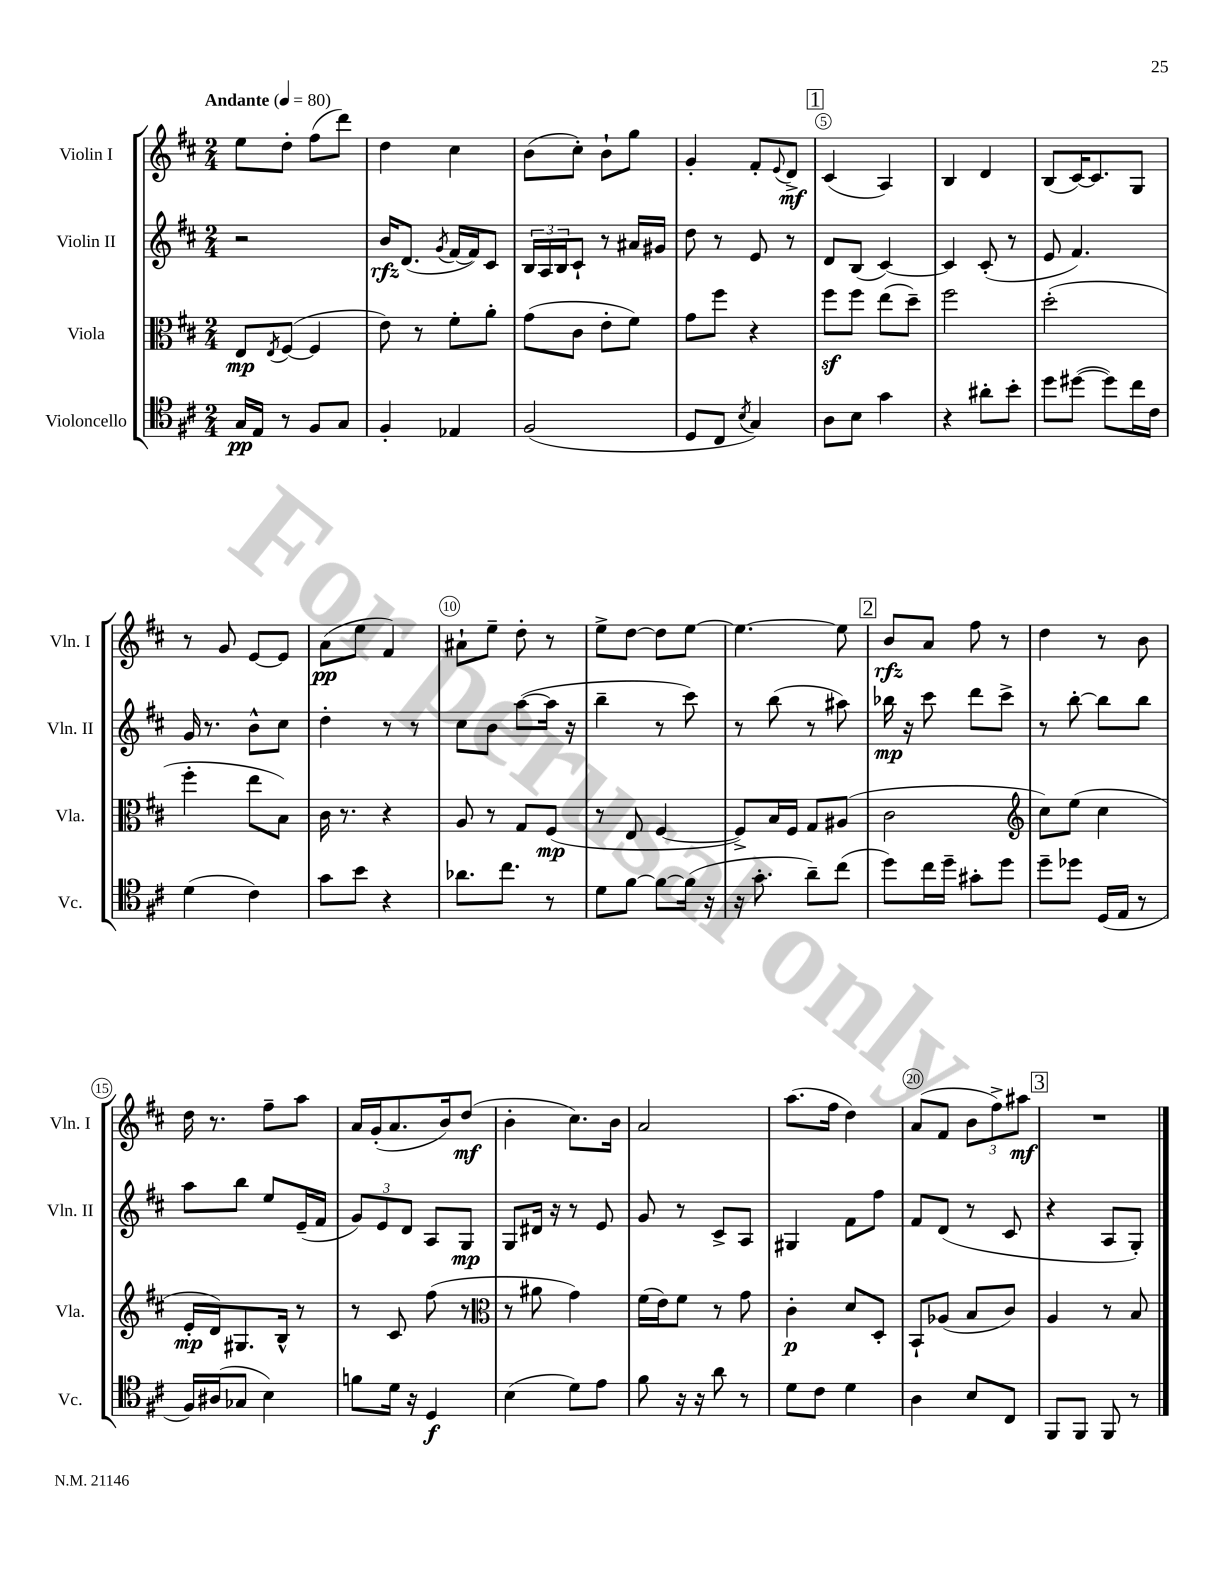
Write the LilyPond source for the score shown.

<<
\new StaffGroup <<
\new Staff = "s0" \with { instrumentName = "Violin I" shortInstrumentName = "Vln. I" } {
    \clef treble \key d \major \numericTimeSignature \time 2/4 \tempo "Andante" 4 = 80
    e''8 d''8-. fis''8( d'''8) |
    d''4 cis''4 |
    b'8( cis''8-.) b'8-! g''8 |
    g'4-. fis'8-. \appoggiatura { e'8 } d'8->\mf |
    \mark \markup { \box "1" } cis'4( a4) |
    b4 d'4 |
    b8( cis'16~) cis'8. g8 |
    r8 g'8 e'8~ e'8 |
    a'8\pp( e''8 fis'4) |
    ais'8-! e''8-- d''8-. r8 |
    e''8-> d''8~ d''8 e''8~ |
    e''4.~ e''8 |
    \mark \markup { \box "2" } b'8\rfz a'8 fis''8 r8 |
    d''4 r8 b'8 |
    d''16 r8. fis''8-- a''8 |
    a'16 g'16-.( a'8. b'16) d''8\mf( |
    b'4-. cis''8.) b'16 |
    a'2 |
    a''8.( fis''16 d''4) |
    a'8( fis'8 \tuplet 3/2 { b'8 fis''8->) ais''8\mf } |
    \mark \markup { \box "3" } R2 \bar "|." |
}
\new Staff = "s1" \with { instrumentName = "Violin II" shortInstrumentName = "Vln. II" } {
    \clef treble \key d \major \numericTimeSignature \time 2/4
    r2 |
    b'16\rfz d'8.( \acciaccatura { g'8 } fis'16~ fis'16) cis'8 |
    \tuplet 3/2 { b16 a16 b16 } cis'8-! r8 ais'16 gis'16 |
    d''8 r8 e'8 r8 |
    \mark \markup { \box "1" } d'8 b8( cis'4~) |
    cis'4 cis'8-.( r8 |
    e'8 fis'4.) |
    g'16 r8. b'8-^ cis''8 |
    d''4-. r8 r8 |
    cis''8 b'8 a''8~( a''16 r16 |
    b''4-- r8 cis'''8) |
    r8 b''8( r8 ais''8) |
    \mark \markup { \box "2" } bes''16\mp r16 cis'''8 d'''8 cis'''8-> |
    r8 b''8~-. b''8 b''8 |
    a''8 b''8 e''8 e'16--( fis'16 |
    \tuplet 3/2 { g'8) e'8 d'8 } a8 g8\mp |
    g8 dis'16 r16 r8 e'8 |
    g'8 r8 cis'8-> a8 |
    gis4 fis'8 fis''8 |
    fis'8 d'8( r8 cis'8 |
    \mark \markup { \box "3" } r4 a8 g8-.) \bar "|." |
}
\new Staff = "s2" \with { instrumentName = "Viola" shortInstrumentName = "Vla." } {
    \clef alto \key d \major \numericTimeSignature \time 2/4
    e8\mp \acciaccatura { e8 } fis8~( fis4 |
    e'8) r8 fis'8-. a'8-. |
    g'8( cis'8 e'8-. fis'8) |
    g'8 fis''8 r4 |
    \mark \markup { \box "1" } fis''8\sf fis''8 e''8( d''8--) |
    fis''2 |
    d''2-.( |
    fis''4-. e''8 b8) |
    cis'16 r8. r4 |
    a8 r8 g8 fis8\mp( |
    r8 e8 fis4~ |
    fis8->) b16 fis16 g8 ais8( |
    \mark \markup { \box "2" } cis'2 |
    \clef treble cis''8) e''8( cis''4 |
    e'16-.\mp d'16) gis8. b16-^ r8 |
    r8 cis'8 fis''8( r8 |
    \clef alto r8 ais'8 g'4) |
    fis'16( e'16) fis'8 r8 g'8 |
    cis'4-.\p d'8 d8-. |
    b,8-! aes8( b8 cis'8) |
    \mark \markup { \box "3" } a4 r8 b8 \bar "|." |
}
\new Staff = "s3" \with { instrumentName = "Violoncello" shortInstrumentName = "Vc." } {
    \clef tenor \key d \major \numericTimeSignature \time 2/4
    g16\pp e16 r8 fis8 g8 |
    fis4-. ees4 |
    fis2( |
    d8 cis8 \acciaccatura { b8 } g4) |
    \mark \markup { \box "1" } a8 b8 g'4 |
    r4 ais'8-. b'8-. |
    d''8 dis''8~( dis''8) cis''16 cis'16 |
    d'4( cis'4) |
    g'8 b'8 r4 |
    aes'8. cis''8. r8 |
    d'8 fis'8~ fis'8~ fis'16( r16 |
    r16 g'8.-. a'8--) cis''8( |
    \mark \markup { \box "2" } d''8) cis''16 d''16-- gis'8-. d''8 |
    d''8-- des''8 d16( e16 r8 |
    fis16) ais16( ges8 b4) |
    f'8 d'16 r16 d4\f |
    b4( d'8) e'8 |
    fis'8 r16 r16 a'8 r8 |
    d'8 cis'8 d'4 |
    a4 b8 cis8 |
    \mark \markup { \box "3" } fis,8 fis,8 fis,8 r8 \bar "|." |
}
>>
>>
\layout { \context { \Score \override BarNumber.break-visibility = ##(#f #t #t) barNumberVisibility = #(every-nth-bar-number-visible 5) \override BarNumber.stencil = #(make-stencil-circler 0.1 0.3 ly:text-interface::print) } }
